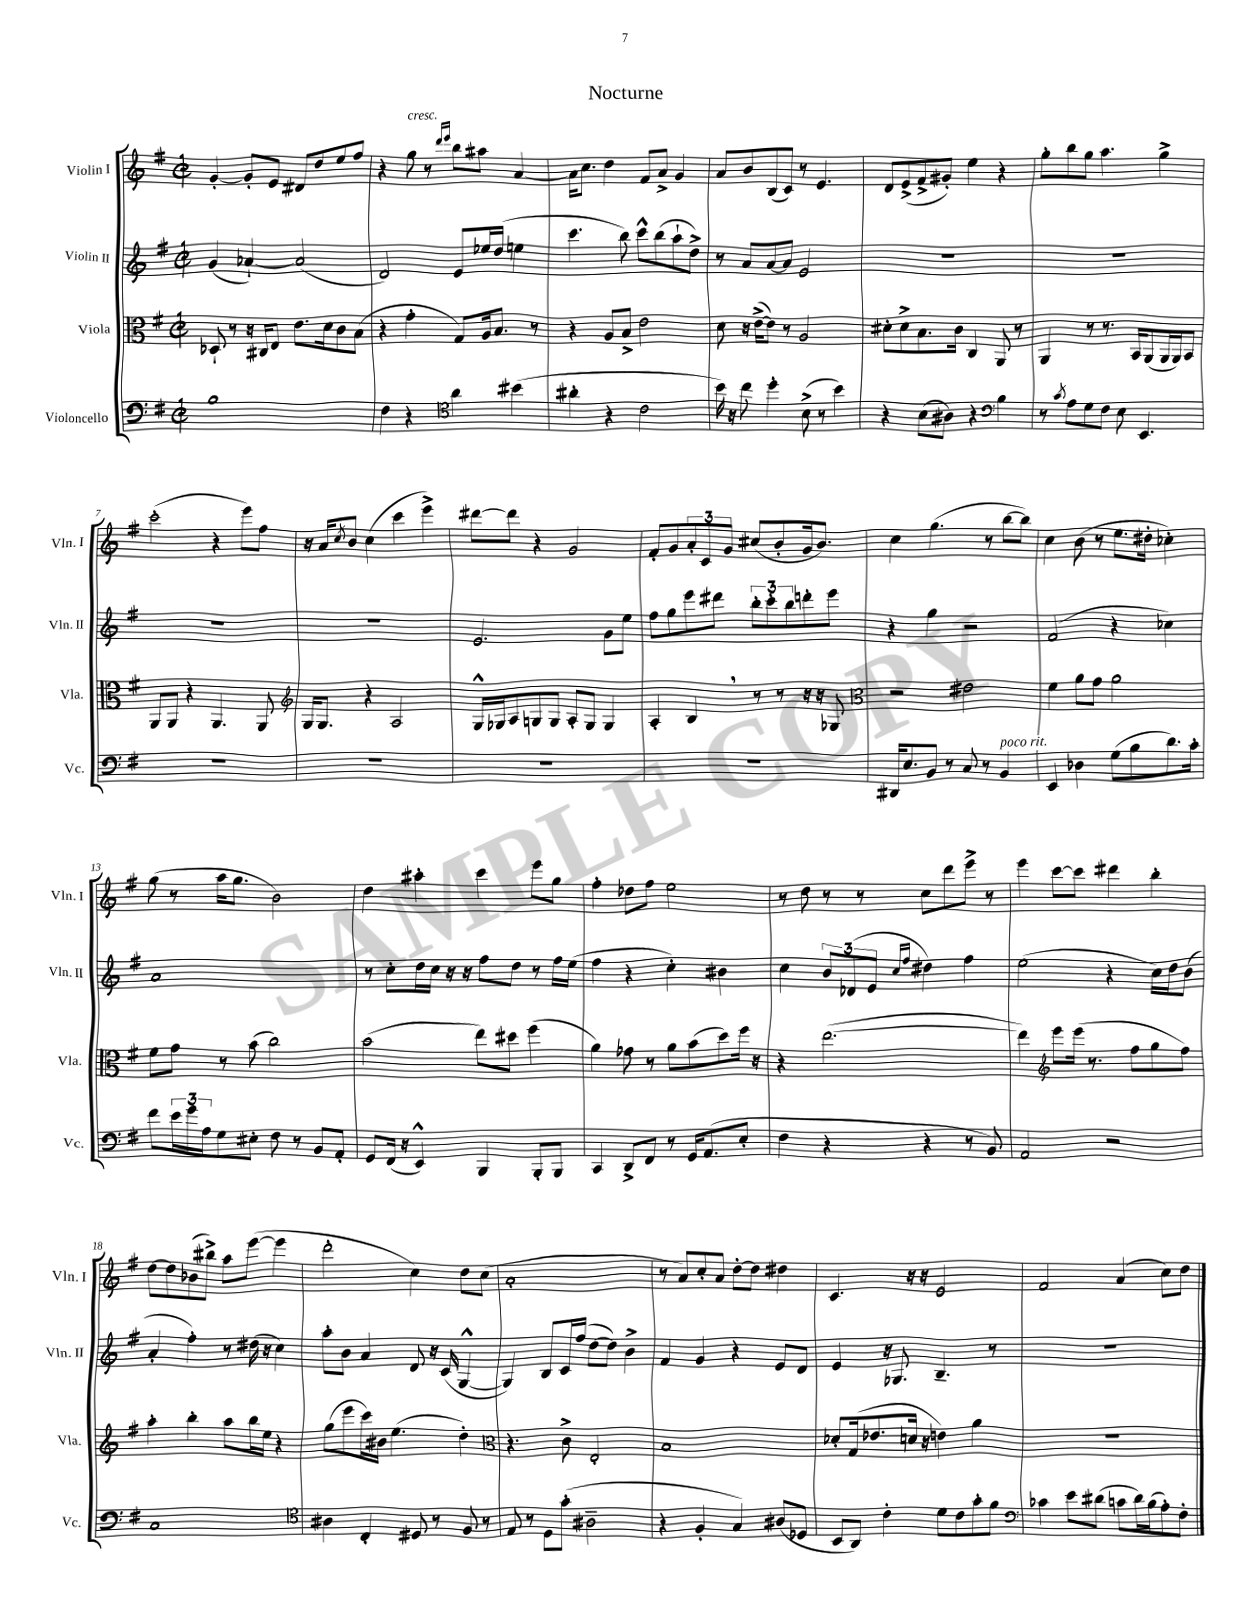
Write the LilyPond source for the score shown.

\header { title = "Nocturne" }
<<
\new StaffGroup <<
\new Staff = "s0" \with { instrumentName = "Violin I" shortInstrumentName = "Vln. I" } {
    \clef treble \key g \major \defaultTimeSignature \time 2/2
    g'4~-. g'8-. e'8 dis'8 d''8 e''8 fis''8 |
    r4 g''8^\markup { \italic "cresc." } r8 \grace { d'''16 e'''16 } b''8 ais''8 a'4~ |
    a'16 c''8. d''4 fis'8 a'8-> g'4 |
    a'8 b'8 b8( c'8) r8 e'4. |
    d'8 e'8->( fis'8-> gis'8-.) e''4 r4 |
    g''8-. b''8 g''8 a''4. g''4-> |
    c'''2-.( r4 e'''8) fis''8 |
    r16 a'16 \acciaccatura { c''8 } b'8 c''4( c'''4 e'''4->) |
    dis'''8~ dis'''8 r4 g'2 |
    fis'8-. g'8 \tuplet 3/2 { a'8-. c'8 g'8 } cis''8( b'8-. g'16 b'8.) |
    c''4 g''4.( r8 b''8~ b''8) |
    c''4 b'8( r8 e''8. dis''16-. ces''4-.) |
    g''8( r8 a''16 g''8. b'2) |
    d''4 ais''4-. c'''4 e'''8 g''8 |
    fis''4-. des''8 fis''8 e''2 |
    r8 d''8 r8 r8 c''8 d'''8 e'''8-> r8 |
    e'''4 c'''8~ c'''8 dis'''4 b''4-. |
    d''8~ d''8 bes'8( bis''8->) a''8 e'''8~( e'''4 |
    d'''2-. c''4) d''8 c''8( |
    a'1-. |
    r8 a'8) c''8-. a'8 d''8~-. d''8 dis''4 |
    c'4. r16 r16 e'2 |
    fis'2 a'4( c''8) d''8 \bar "|." |
}
\new Staff = "s1" \with { instrumentName = "Violin II" shortInstrumentName = "Vln. II" } {
    \clef treble \key g \major \defaultTimeSignature \time 2/2
    g'4( aes'4~-!) aes'2( |
    d'2) e'8 ees''16 d''16( e''4 |
    c'''4. b''8) c'''8-^ b''8( a''8-! d''8->) |
    r8 a'8 a'8~ a'8 e'2 |
    R1 |
    R1 |
    R1 |
    R1 |
    e'2. g'8 e''8 |
    fis''8 g''8 e'''8 dis'''8 \tuplet 3/2 { b''8-. c'''8-. b''8 } d'''8-. e'''8 |
    r4 g''4 r2 |
    fis'2( r4 ces''4) |
    a'1 |
    r8 c''8-. d''16 c''16 r16 r16 fis''8 d''8 r8 fis''16 e''16( |
    fis''4 r4 c''4-.) bis'4 |
    c''4 \tuplet 3/2 { b'8 des'8( e'8 } \grace { c''16 fis''16 } dis''4) fis''4 |
    e''2( r4 c''16) d''16 b'8( |
    a'4-. fis''4-.) r8 dis''16( r16 c''4) |
    a''8-. b'8 a'4 d'8 r16 c'16( g4~-^ |
    g4) b8 c'16 fis''16( d''8~ d''8) b'4-> |
    fis'4 g'4 r4 e'8 d'8 |
    e'4 r16 ges8. b4.-- r8 |
    R1 \bar "|." |
}
\new Staff = "s2" \with { instrumentName = "Viola" shortInstrumentName = "Vla." } {
    \clef alto \key g \major \defaultTimeSignature \time 2/2
    des8-! r8 r16 cis16 e8 e'8. d'16 c'8 b8( |
    r4 g'4-. g8) a16 b8. r8 |
    r4 a8 b8-> e'2 |
    d'8 r16 e'16~->( e'8) r8 a2 |
    dis'8-. dis'8-> b8. c'16 c4 a,8 r8 |
    a,4 r8 r8. b,16 a,8( a,16 a,16) b,8 |
    a,8 a,8 r4 a,4. a,8 |
    \clef treble g16 g8. r4 a2 |
    g16-^ ges16 a8 g8 g8 a8-. g8 g4 |
    a4-. b4 \breathe r8 r8 r16 r16 ges8 |
    \clef alto r2 eis'2 |
    fis'4 a'8 g'8 a'2 |
    fis'8 g'8 r8 b'8( c''2) |
    b'2( e''8) dis''8 fis''4( |
    a'4) ges'8 r8 a'8 b'8( d''8) fis''16 r16 |
    r4 e''2.~( |
    e''4) \clef treble e'''8 e'''16( r8. fis''8 g''8 fis''8) |
    a''4-. b''4-. a''8 b''16 e''16 r4 |
    g''8( e'''8 c'''16) bis'16 e''4.( d''4-.) |
    \clef alto r4. c'8-> e2-. |
    b1 |
    des'8-. g16( ees'8. d'16 r16 e'4) a'4 |
    R1 \bar "|." |
}
\new Staff = "s3" \with { instrumentName = "Violoncello" shortInstrumentName = "Vc." } {
    \clef bass \key g \major \defaultTimeSignature \time 2/2
    b1 |
    fis4 r4 \clef tenor a'4 bis'4( |
    ais'4-. r4 c'2 |
    b'16) r16 c''8 d''4-. b8->( r8 b'4) |
    r4 b8( ais8) r4 \clef bass b4 |
    r8 \acciaccatura { c'8 } a8 g8 fis8 e8 e,4. |
    R1 |
    R1 |
    R1 |
    R1 |
    dis,16 e8. b,8 r8 c8 r8 b,4^\markup { \italic "poco rit." } |
    e,4 des4 g8( b8 d'8.) c'16-. |
    fis'8 \tuplet 3/2 { e'16 g'16 a16 } g8 eis8-. fis8 r8 b,8 a,8-. |
    g,8 fis,16( r16 e,4-^) b,,4 b,,8-. b,,8 |
    c,4 d,8-> fis,8 r8 g,16 a,8.( e8-. |
    fis4 r4 r4 r8 b,8) |
    a,2 r2 |
    c1 |
    \clef tenor ais4 c4-. dis8 r8 fis8 r8 |
    e8 r8 d8 g'8-.( ais2-- |
    r4 fis4-. g4) ais8( des8 |
    b,8 a,8) c'4-. d'8 c'8 g'8-. fis'8 |
    \clef bass ces'4 e'8 dis'8( c'8 dis'16) b16( a8-.) fis8-. \bar "|." |
}
>>
>>
